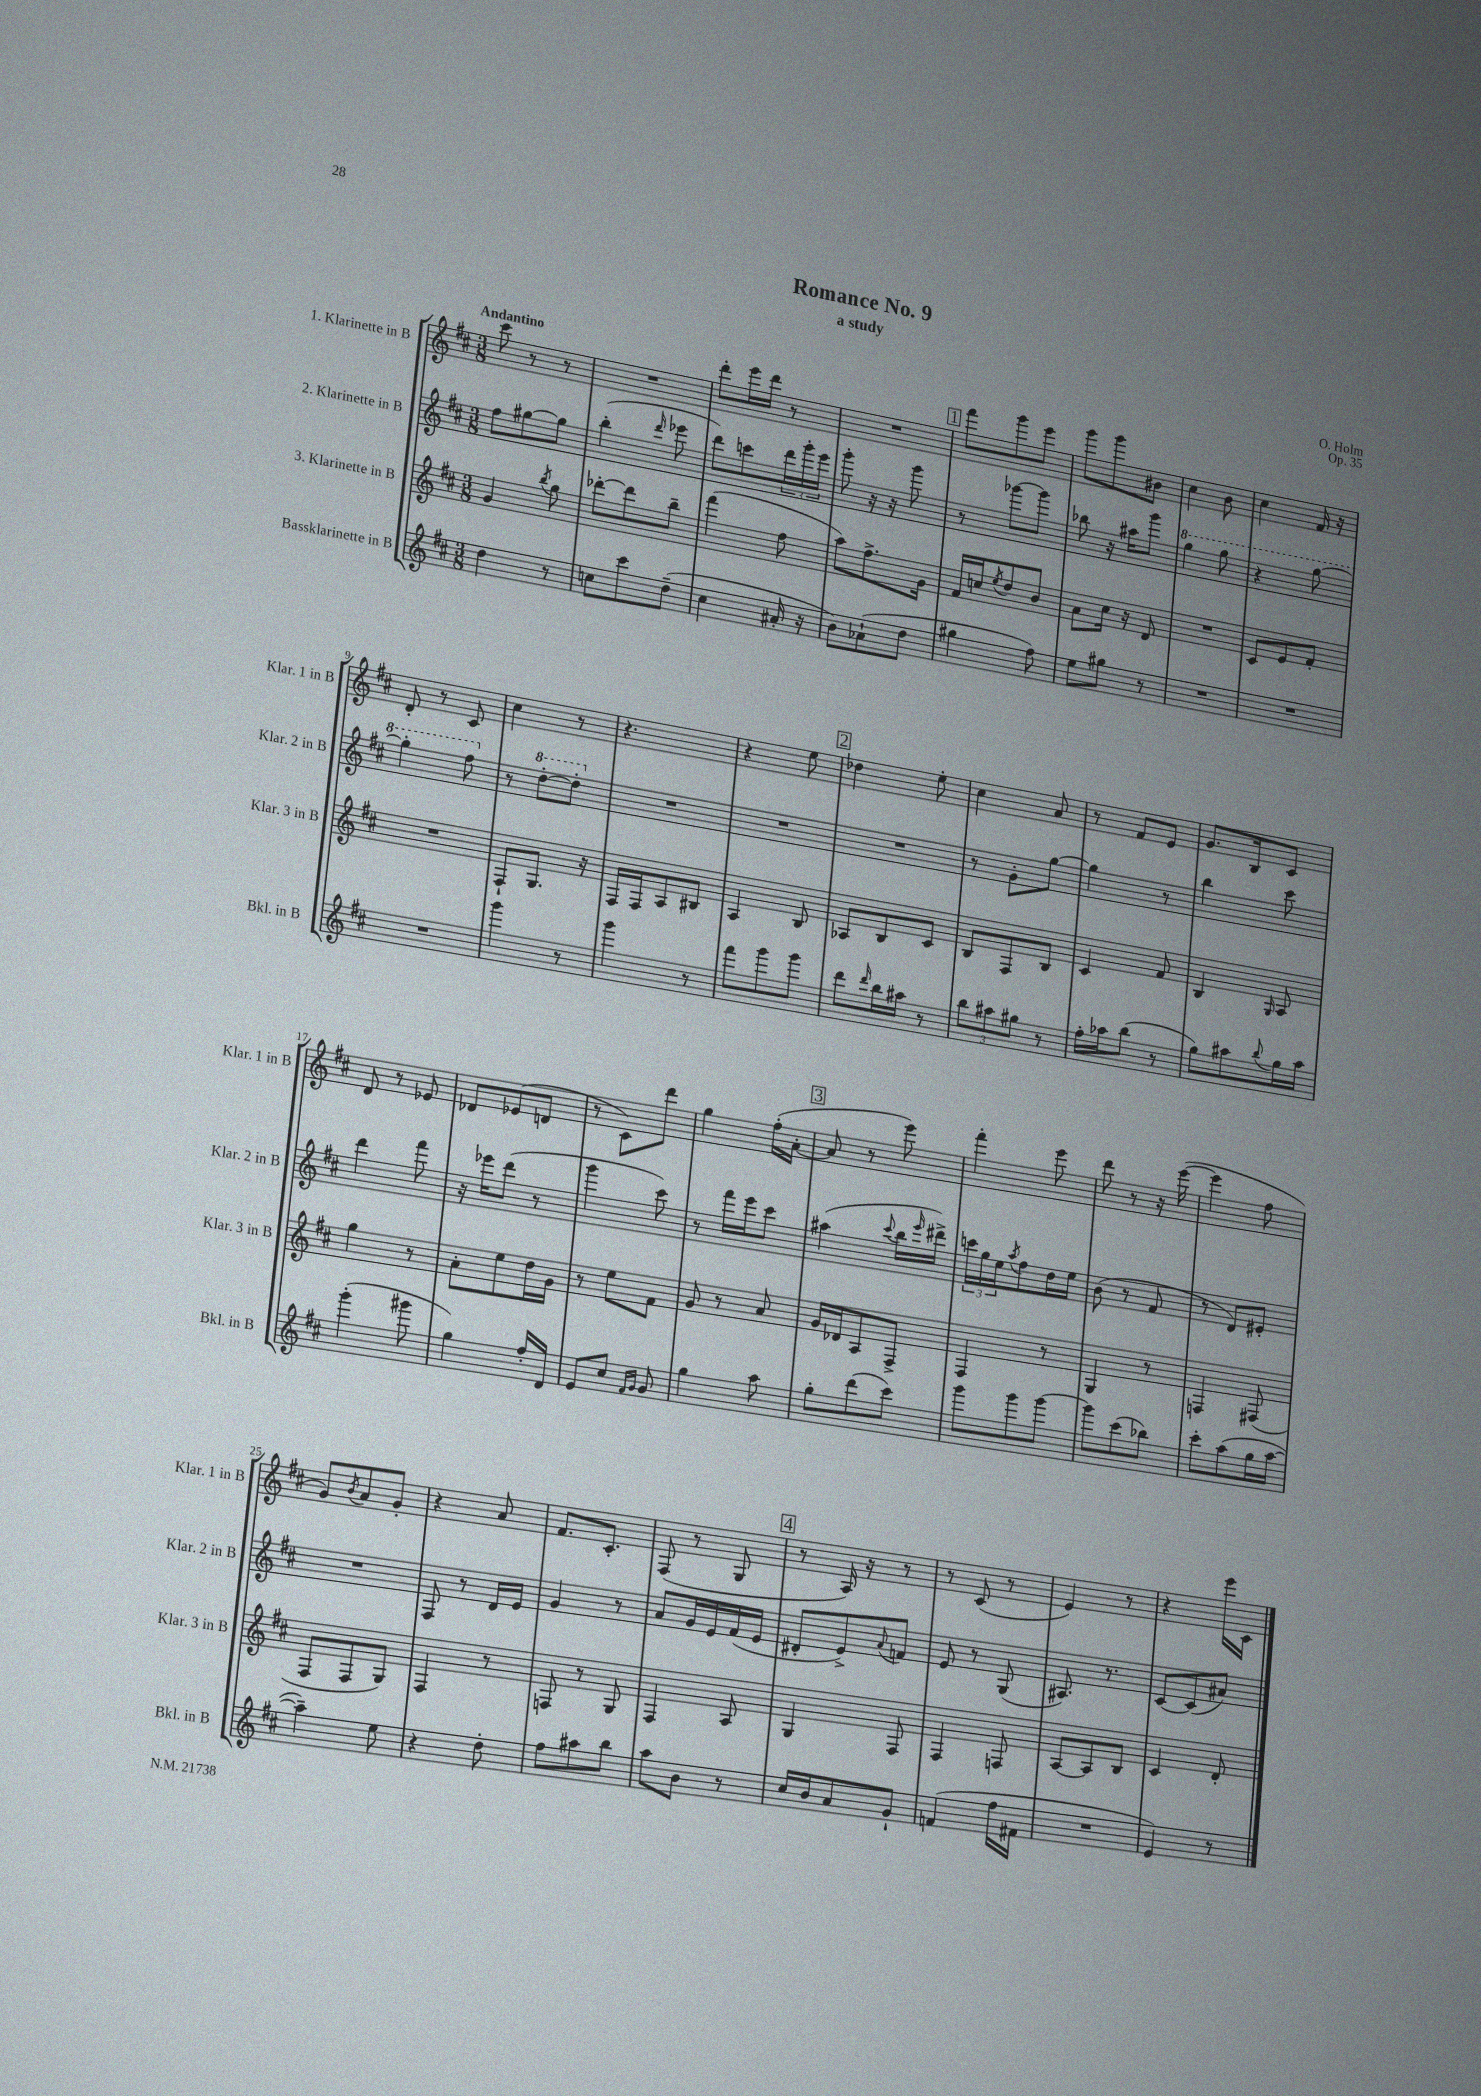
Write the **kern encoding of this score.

**kern	**kern	**kern	**kern
*part4	*part3	*part2	*part1
*staff4	*staff3	*staff2	*staff1
*I"Bassklarinette in B	*I"3. Klarinette in B	*I"2. Klarinette in B	*I"1. Klarinette in B
*I'Bkl. in B	*I'Klar. 3 in B	*I'Klar. 2 in B	*I'Klar. 1 in B
*clefG2	*clefG2	*clefG2	*clefG2
*k[f#c#]	*k[f#c#]	*k[f#c#]	*k[f#c#]
*M3/8	*M3/8	*M3/8	*M3/8
=1	=1	=1	=1
!	!	!	!LO:TX:a:B:t=Andantino
4dd\	4g/	8ff#\L	8ccc#\
.	.	[8gg#X\	8r
.	8qbb/	.	.
8r	8gg\	8gg#\J]	8r
=2	=2	=2	=2
8ccn\L	[8ddd-X'\L	(4bb'\	4.r
8ccc#\	8ddd-\]	.	.
.	.	16qqddd/	.
(8dd~\J	8bb~\J	8eee-X\	.
=3	=3	=3	=3
4cc#\	(4fff#\	8ddd\L)	8ddd'\L
.	.	8cccn\	16eee\L
.	.	.	16ddd\JJ
16a#X'/	8ff#\	24ddd\L	8r
.	.	24ggg'\	.
16r	.	.	.
.	.	24eee\JJ	.
=4	=4	=4	=4
8b\L)	8aa\L)	8ggg'\	4.r
(8a-X`\	8.ff#^\	16r	.
.	.	16r	.
8dd\J	.	8ggg\	.
.	16g\Jk	.	.
!!LO:REH:place=s1:t=1
=5	=5	=5	=5
4gg#X\	16f#/LL	8r	8fff#\L
.	16ccn/J	.	.
.	8qee/	.	.
.	8dd/	[8ggg-X\L	8ggg\
8ff#\)	8b/J	8ggg-\J]	8eee\J
=6	=6	=6	=6
8ee\L	8a\L	8bb-X\	8ggg\L
8gg#X\J	16cc#\Jk	16r	8ggg\
.	16r	16aa#X\KL	.
8r	8d/	8ggg\J	8b#X\J
=7	=7	=7	=7
*	*	*8va	*
4.r	4.r	4ggg\	4cc#\
.	.	8ggg\	8b\
=8	=8	=8	=8
4.r	8c#/L	4r	4cc#\
.	8e/	.	.
.	8f#'/J	[8ggg\	16f#/
.	.	.	16r
!!LO:LB:g=z
=9	=9	=9	=9
4.r	4.r	4ggg'\]	8d'/
.	.	.	8r
.	.	8fff#\	8c#/
=10	=10	=10	=10
*	*	*X8va	*
4ggg\	8F#`/L	8r	4cc#\
*	*	*8va	*
.	8.G/J	[8ddd'\L	.
8r	.	8ddd'\J]	8r
.	16r	.	.
=11	=11	=11	=11
*	*	*X8va	*
4ggg\	16F#/LL	4.r	4.r
.	16F#/J	.	.
.	8A/	.	.
8r	8B#X/J	.	.
=12	=12	=12	=12
8fff#\L	4A/	4.r	4r
8ggg\	.	.	.
8ggg\J	8B/	.	8ee\
!!LO:REH:place=s1:t=2
=13	=13	=13	=13
8ddd\L	8A-X/L	4.r	4dd-X\
16qqddd/	.	.	.
16bb\L	8B/	.	.
16aa#X\JJ	.	.	.
8r	8c#/J	.	8ee'\
=14	=14	=14	=14
12bb\L	8B/L	8r	4cc#\
12aa#X\	.	.	.
.	8F#/	8g'\L	.
12gg#X\J	.	.	.
8r	8B/J	[8gg\J	8a/
=15	=15	=15	=15
16ff#'\LL	4c#/	4gg\]	8r
16aa-X\J	.	.	.
(8bb\J	.	.	8f#/L
8r	8f#/	8r	8e/J
=16	=16	=16	=16
8gg\L)	4B/	4bb\	8.g/L
8aa#X\	.	.	.
.	.	.	16B/k
8qqbb/	16qqG/	.	.
16gg\L	8A/	8ccc#\	8c#/J
16aa#\JJ	.	.	.
!!LO:LB:g=z
=17	=17	=17	=17
(4ggg'\	4gg\	4ddd\	8d/
.	.	.	8r
8ggg#X\	8r	8fff#\	8e-X/
=18	=18	=18	=18
4gg\)	8a'\L	16r	8d-X/L
.	.	16eee-X\KL	.
.	8ee\	(8ddd\J	(8e-X/
16ff#'/LL	16dd\L	8r	8dn/J
16d/JJ	16g\JJ	.	.
=19	=19	=19	=19
8e/L	8r	4ggg\	8r
8cc#/J	8ee\L	.	8c#\L)
16qqf#/LL	.	.	.
16qqg/JJ	.	.	.
8g/	8f#\J	8ccc#\)	8ddd\J
=20	=20	=20	=20
4gg\	8g/	8r	4gg\
.	8r	16fff#\LL	.
.	.	16eee\J	.
8aa\	8a/	8ccc#\J	(16ff#'\LL
.	.	.	[16a'\JJ
!!LO:REH:place=s1:t=3
=21	=21	=21	=21
8gg'\L	16g/LL	(4aa#X\	8a/]
.	16d-X/J	.	.
(8ddd\	8A/	.	8r
.	.	8qqccc#/	.
8ccc#\J)	8F#^/J	16bb\LL	8eee\)
.	.	16qqeee/	.
.	.	16ddd#X^\JJ)	.
=22	=22	=22	=22
8ggg\L	4F#/	24cccn\LL	4fff#'\
.	.	24gg\	.
.	.	24ee\J	.
.	.	8qaa/	.
8ggg\	.	8ff#\	.
[8ggg\J	8r	16dd\L	8eee\
.	.	16ee\JJ	.
=23	=23	=23	=23
8ggg\L]	4G/	(8b\	8ddd\
(8ccc#\	.	8r	8r
8bb-X\J)	8r	8f#/	16r
.	.	.	([16eee\
=24	=24	=24	=24
8ccc#'\L	4Fn/	8r	4eee\]
(8aa\	.	8d/L)	.
16gg\L	(8F#X/	8e#X'/J	8ff#\
[16aa\JJ	.	.	.
!!LO:LB:g=z
=25	=25	=25	=25
4aa~\])	8F#/L	4.r	8g/L)
.	.	.	8qb/
.	8F#/	.	8a/
8ee\	8G/J)	.	8g'/J
=26	=26	=26	=26
4r	4F#/	8F#/	4r
.	.	8r	.
8dd'\	8r	16d/LL	8a/
.	.	16e/JJ	.
=27	=27	=27	=27
8ff#\L	8Fn/	4g/	8.f#/L
8aa#X\	8r	.	.
.	.	.	8.c#'/J
8bb\J	8G/	8r	.
=28	=28	=28	=28
8aa\L	4F#/	8a/L	(8F#/
8b\J	.	16g/L	8r
.	.	16e/	.
8r	8A/	(16f#/	8G/
.	.	16e/JJ	.
!!LO:REH:place=s1:t=4
=29	=29	=29	=29
16cc#/LL	4G/	8d#X'/L	8r
16b/J	.	.	.
8a/	.	8e^/)	16A/)
.	.	.	16r
.	.	8qqa/	.
8g`/J	8F#/	8fn/J	8r
=30	=30	=30	=30
(4fn/	4F#/	8e/	8r
.	.	8r	(8c#/
16ff#\LL	8Fn/	(8G/	8r
16f#X\JJ	.	.	.
=31	=31	=31	=31
4.r	[8A/L	8.A#X/)	4e/)
.	8A/]	.	.
.	.	8.r	.
.	8B/J	.	8r
=32	=32	=32	=32
4e/)	4c#/	[8c#/L	4r
.	.	(8c#/]	.
8r	8d'/	8a#X/J)	16eee\LL
.	.	.	16c#\JJ
==	==	==	==
*-	*-	*-	*-
